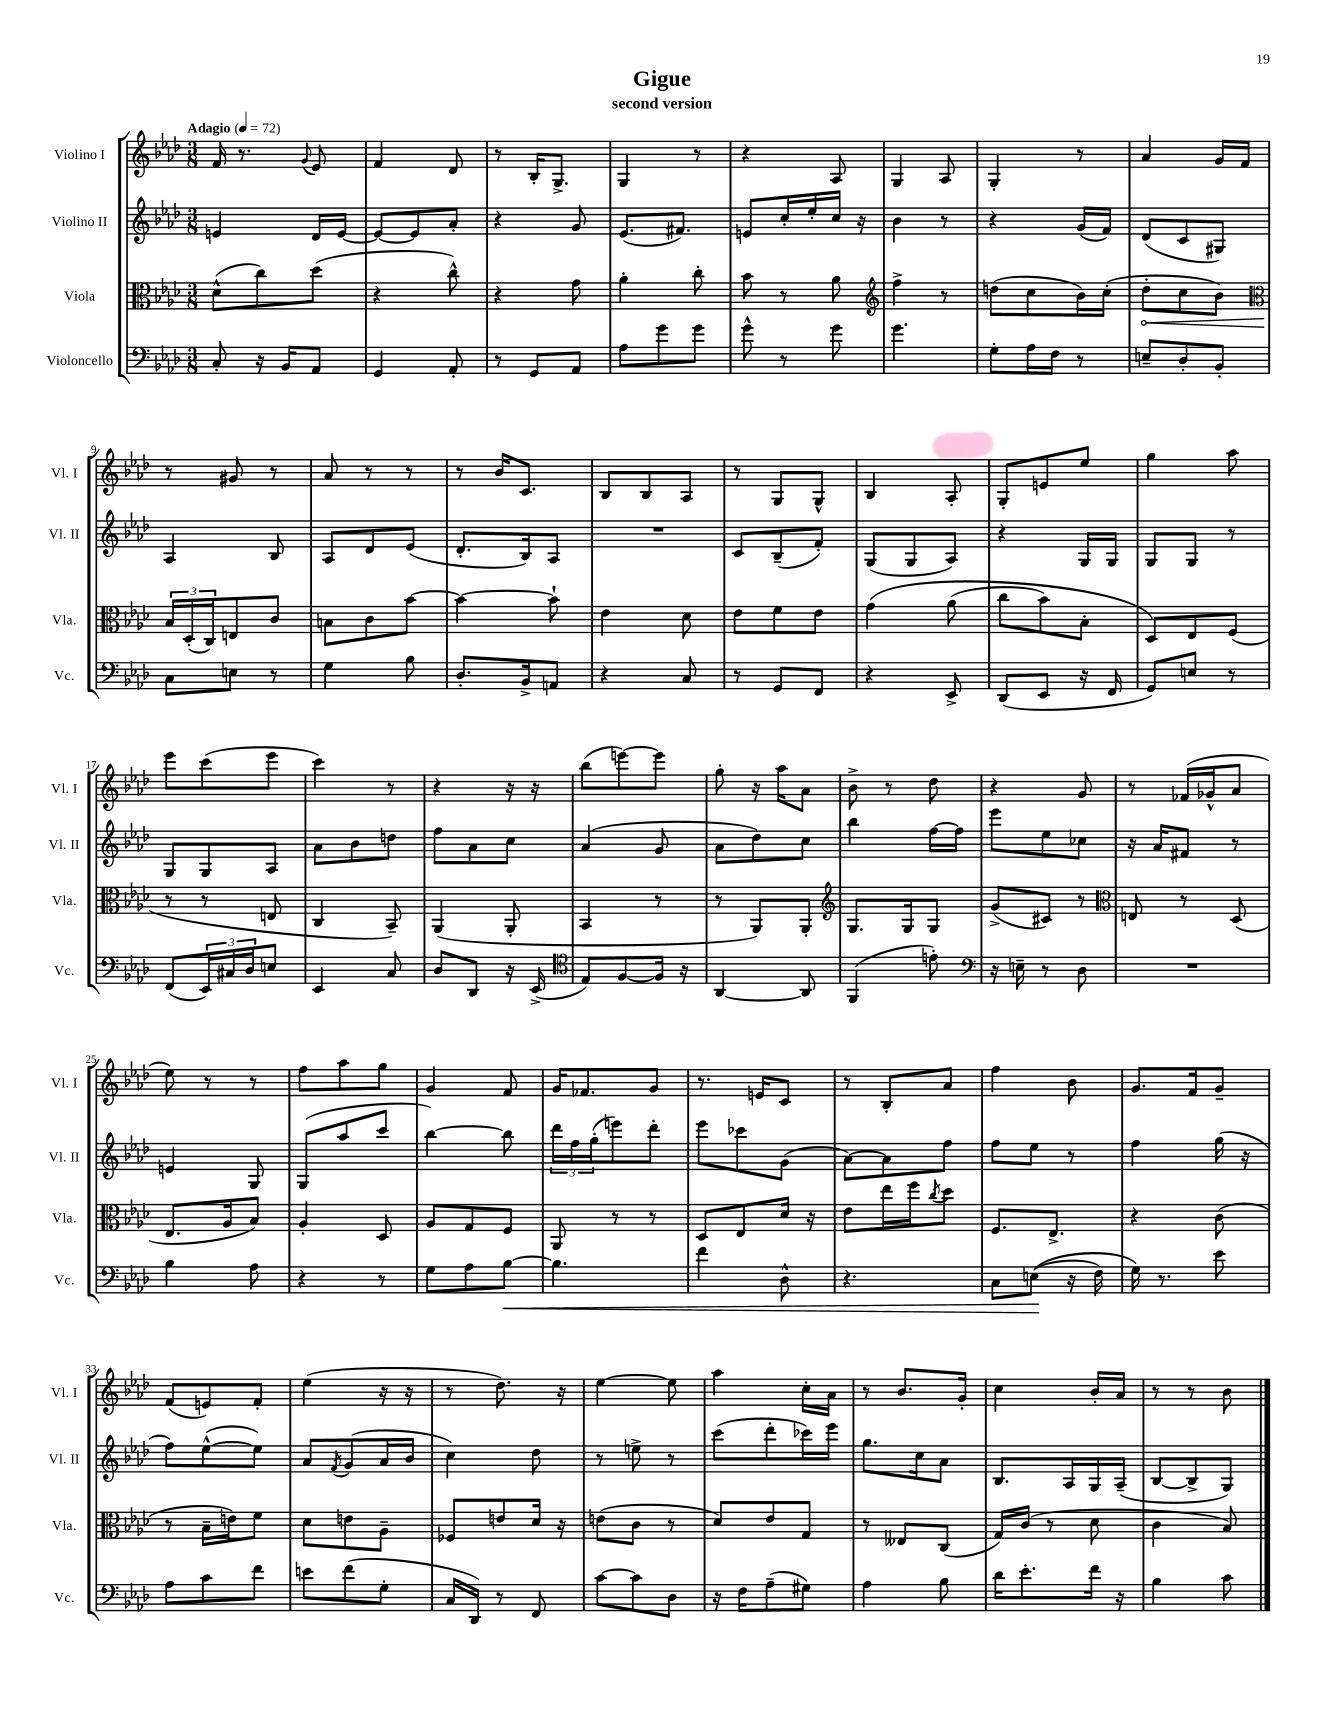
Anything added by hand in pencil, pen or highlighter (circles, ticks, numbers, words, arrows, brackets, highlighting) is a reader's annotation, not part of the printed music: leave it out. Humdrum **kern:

**kern	**dynam	**kern	**dynam	**kern	**kern
*part4	*part4	*part3	*part3	*part2	*part1
*staff4	*staff4	*staff3	*staff3	*staff2	*staff1
*I"Violoncello	*	*I"Viola	*	*I"Violino II	*I"Violino I
*I'Vc.	*	*I'Vla.	*	*I'Vl. II	*I'Vl. I
*clefF4	*	*clefC3	*	*clefG2	*clefG2
*k[b-e-a-d-]	*	*k[b-e-a-d-]	*	*k[b-e-a-d-]	*k[b-e-a-d-]
*M3/8	*	*M3/8	*	*M3/8	*M3/8
*MM72	*	*MM72	*	*MM72	*MM72
=1	=1	=1	=1	=1	=1
!	!	!	!	!	!LO:TX:a:B:t=Adagio
8C'/	.	(8d-^^\L	.	4en/	16f/
.	.	.	.	.	8.r
16r	.	8cc\)	.	.	.
16BB-/KL	.	.	.	.	.
.	.	.	.	.	8qqg/
8AA-/J	.	(8dd-\J	.	16d-/LL	8e-/
.	.	.	.	[16e/JJ	.
=2	=2	=2	=2	=2	=2
4GG/	.	4r	.	8e/L_	4f/
.	.	.	.	8e/]	.
8AA-'/	.	8cc^^\)	.	8a-'/J	8d-/
=3	=3	=3	=3	=3	=3
8r	.	4r	.	4r	8r
8GG/L	.	.	.	.	16B-'/KL
.	.	.	.	.	8.G^/J
8AA-/J	.	8g\	.	8g/	.
=4	=4	=4	=4	=4	=4
8A-\L	.	4a-'\	.	(8.e-/L	4G/
8g\	.	.	.	.	.
.	.	.	.	8.f#X/J)	.
8g\J	.	8cc'\	.	.	8r
=5	=5	=5	=5	=5	=5
8g^^\	.	8b-\	.	8en/L	4r
8r	.	8r	.	16cc'/L	.
.	.	.	.	16ee-'/	.
8g\	.	8a-\	.	16cc/JJ	8A-/
.	.	.	.	16r	.
=6	=6	=6	=6	=6	=6
*	*	*clefG2	*	*	*
4.g\	.	4ff^\	.	4b-\	4G/
.	.	8r	.	8r	8A-/
=7	=7	=7	=7	=7	=7
8G'\L	.	(8ddn\L	.	4r	4G'/
16A-\L	.	8cc\	.	.	.
16F\JJ	.	.	.	.	.
8r	.	16b-\L)	.	(16g/LL	8r
.	.	(16cc'\JJ	.	16f/JJ)	.
=8	=8	=8	=8	=8	=8
!	!	!	!LO:HP:b	!	!
8En~/L	.	8dd-'\L	<	(8d-/L	4a-/
8D-'/	.	8cc\	.	8c/	.
8BB-'/J	.	8b-\J)	.	8G#X/J)	16g/LL
.	.	.	.	.	16f/JJ
!!LO:LB:g=z
=9	=9	=9	=9	=9	=9
*	*	*clefC3	*	*	*
8C\L	.	24B-/LL	.	4A-/	8r
.	.	(24D-'/	[	.	.
.	.	24C/J)	.	.	.
8En\J	.	8En/	.	.	8g#X/
8r	.	8c/J	.	8B-/	8r
=10	=10	=10	=10	=10	=10
4G\	.	8Bn\L	.	8A-/L	8a-/
.	.	8c\	.	8d-/	8r
8B-\	.	[8b-\J	.	(8e-/J	8r
=11	=11	=11	=11	=11	=11
8.D-'/L	.	4b-\_	.	8.d-'/L	8r
.	.	.	.	.	16b-/KL
16BB-^/k	.	.	.	16B-/k)	8.c/J
8AAn/J	.	8b-`\]	.	8A-/J	.
=12	=12	=12	=12	=12	=12
4r	.	4e-\	.	4.r	8B-/L
.	.	.	.	.	8B-/
8C/	.	8d-\	.	.	8A-/J
=13	=13	=13	=13	=13	=13
8r	.	8e-\L	.	8c/L	8r
8GG/L	.	8f\	.	(8B-~/	8G/L
8FF/J	.	8e-\J	.	8f'/J)	8G^^/J
=14	=14	=14	=14	=14	=14
4r	.	(4g\	.	(8G/L	4B-/
.	.	.	.	8G/	.
8EE-^/	.	(8a-\	.	8A-/J)	8A-'/
=15	=15	=15	=15	=15	=15
(8DD-/L	.	8cc\L	.	4r	8G'/L
8EE-/J	.	8b-\)	.	.	8en/
16r	.	8B-'\J	.	16G/LL	8ee-/J
16FF/	.	.	.	16G/JJ	.
=16	=16	=16	=16	=16	=16
8GG/L)	.	8D-/L)	.	8G/L	4gg\
8En/J	.	8E-/	.	8G/J	.
8r	.	(8F/J	.	8r	8aa-\
!!LO:LB:g=z
=17	=17	=17	=17	=17	=17
(8FF/L	.	8r	.	8G/L	8eee-\L
24EE-/L)	.	8r	.	8G/	(8ccc\
24C#X/	.	.	.	.	.
24D-/J	.	.	.	.	.
8En/J	.	8En/	.	8A-/J	8eee-\J
=18	=18	=18	=18	=18	=18
4EE-/	.	4C/	.	8a-\L	4ccc\)
.	.	.	.	8b-\	.
8C/	.	8BB-~/)	.	8ddn\J	8r
=19	=19	=19	=19	=19	=19
8D-/L	.	(4AA-/	.	8ff\L	4r
8DD-/J	.	.	.	8a-\	.
16r	.	8AA-'/	.	8cc\J	16r
(16EE-^/	.	.	.	.	16r
=20	=20	=20	=20	=20	=20
*clefC4	*	*	*	*	*
8E-/L)	.	4BB-/	.	(4a-/	(8bb-\L
[8F/	.	.	.	.	[8eeen\)
16F/Jk]	.	8r	.	8g/	8eee\J]
16r	.	.	.	.	.
=21	=21	=21	=21	=21	=21
[4AA-/	.	8r	.	8a-\L	8gg'\
.	.	8AA-/L)	.	8dd-\)	16r
.	.	.	.	.	16aa-\KL
8AA-/]	.	8AA-'/J	.	8cc\J	8a-\J
=22	=22	=22	=22	=22	=22
*	*	*clefG2	*	*	*
(4FF/	.	8.G/L	.	4bb-\	8b-^\
.	.	.	.	.	8r
.	.	16G/k	.	.	.
8en'\)	.	8G/J	.	[16ff\LL	8dd-\
.	.	.	.	16ff\JJ]	.
=23	=23	=23	=23	=23	=23
*clefF4	*	*	*	*	*
16r	.	(8g^/L	.	8eee-\L	4r
16En~\	.	.	.	.	.
8r	.	8c#X/J)	.	8ee-\	.
8D-\	.	8r	.	8cc-X\J	8g/
=24	=24	=24	=24	=24	=24
*	*	*clefC3	*	*	*
4.r	.	8En/	.	16r	8r
.	.	.	.	16a-/KL	.
.	.	8r	.	8f#X/J	(16f-X/LL
.	.	.	.	.	16g-X^^/J
.	.	(8D-/	.	8r	8a-/J
!!LO:LB:g=z
=25	=25	=25	=25	=25	=25
4B-\	.	8.E-/L	.	4en/	8ee-\)
.	.	.	.	.	8r
.	.	16A-/k	.	.	.
8A-\	.	8B-/J)	.	8G/	8r
=26	=26	=26	=26	=26	=26
4r	.	4A-'/	.	(8G/L	8ff\L
.	.	.	.	8aa-/	8aa-\
8r	.	8D-/	.	8ccc/J	8gg\J
=27	=27	=27	=27	=27	=27
8G\L	.	8A-/L	.	[4bb-\)	4g/
8A-\	.	8G/	.	.	.
!	!LO:HP:b	!	!	!	!
[8B-\J	<	8F/J	.	8bb-\]	8f/
=28	=28	=28	=28	=28	=28
4.B-\]	.	8AA-/	.	24ddd-\LL	16g/KL
.	.	.	.	24ff\	.
.	.	.	.	.	8.f-X/
.	.	.	.	(24gg'\J	.
.	.	8r	.	8eeen\)	.
.	.	8r	.	8ddd-'\J	8g/J
=29	=29	=29	=29	=29	=29
4f\	.	8D-/L	.	8eee-\L	8.r
.	.	8E-/	.	8ccc-X\	.
.	.	.	.	.	16en/KL
8D-^^\	.	16d-/Jk	.	(8g\J	8c/J
.	.	16r	.	.	.
=30	=30	=30	=30	=30	=30
4.r	.	8e-\L	.	[8a-\L)	8r
.	.	16ee-\L	.	8a-\]	8B-'/L
.	.	16ff\J	.	.	.
.	.	8qcc/	.	.	.
.	.	8dd-\J	.	8ff\J	8a-/J
=31	=31	=31	=31	=31	=31
8C\L	.	8.F/L	.	8ff\L	4ff\
((8En\J	.	.	.	8ee-\J	.
.	.	8.E-^/J	.	.	.
16r	[	.	.	8r	8b-\
16F\)	.	.	.	.	.
=32	=32	=32	=32	=32	=32
16G\)	.	4r	.	4ff\	8.g/L
8.r	.	.	.	.	.
.	.	.	.	.	16f/k
8e-\	.	(8c\	.	(16gg\	8g~/J
.	.	.	.	16r	.
!!LO:LB:g=z
=33	=33	=33	=33	=33	=33
8A-\L	.	8r	.	8ff\L)	(8f/L
8c\	.	16B-~\LL	.	([8ee-^^\	8en/)
.	.	16en\J)	.	.	.
8f\J	.	8f\J	.	8ee-\J])	8f'/J
=34	=34	=34	=34	=34	=34
8en\L	.	8d-\L	.	8a-/L	(4ee-\
.	.	.	.	8qf/	.
(8f\	.	8en\	.	(8g/	.
8G'\J	.	8A-~\J	.	16a-/L	16r
.	.	.	.	16b-/JJ	16r
=35	=35	=35	=35	=35	=35
16C/LL	.	8F-X/L	.	4cc\)	8r
16DD-/JJ)	.	.	.	.	.
8r	.	8en/	.	.	8.dd-\)
8FF/	.	16d-/Jk	.	8dd-\	.
.	.	16r	.	.	16r
=36	=36	=36	=36	=36	=36
[8c\L	.	(8en\L	.	8r	[4ee-\
8c\]	.	8c\J	.	8een^\	.
8D-\J	.	8r	.	8r	8ee-\]
=37	=37	=37	=37	=37	=37
16r	.	8d-/L)	.	(8ccc\L	4aa-\
16F\KL	.	.	.	.	.
(8A-~\	.	8e-/	.	8ddd-'\	.
8G#X\J)	.	8G/J	.	16ccc-X\L)	16cc'\LL
.	.	.	.	16eee-\JJ	16a-\JJ
=38	=38	=38	=38	=38	=38
4A-\	.	8r	.	8.gg\L	8r
.	.	8E--X/L	.	.	8.b-/L
.	.	.	.	16cc\k	.
8B-\	.	(8C/J	.	8a-\J	.
.	.	.	.	.	16g'/Jk
=39	=39	=39	=39	=39	=39
16d-\KL	.	16G/LL)	.	8.B-/L	4cc\
8.e-'\	.	(16c/JJ	.	.	.
.	.	8r	.	.	.
.	.	.	.	16A-/L	.
16f\Jk	.	8d-\	.	16G/	16b-'/LL
16r	.	.	.	(16A-~/JJ	16a-/JJ
=40	=40	=40	=40	=40	=40
4B-\	.	4c\	.	[8B-/L	8r
.	.	.	.	8B-^/]	8r
8c\	.	8B-/)	.	8G/J)	8b-\
==	==	==	==	==	==
*-	*-	*-	*-	*-	*-
